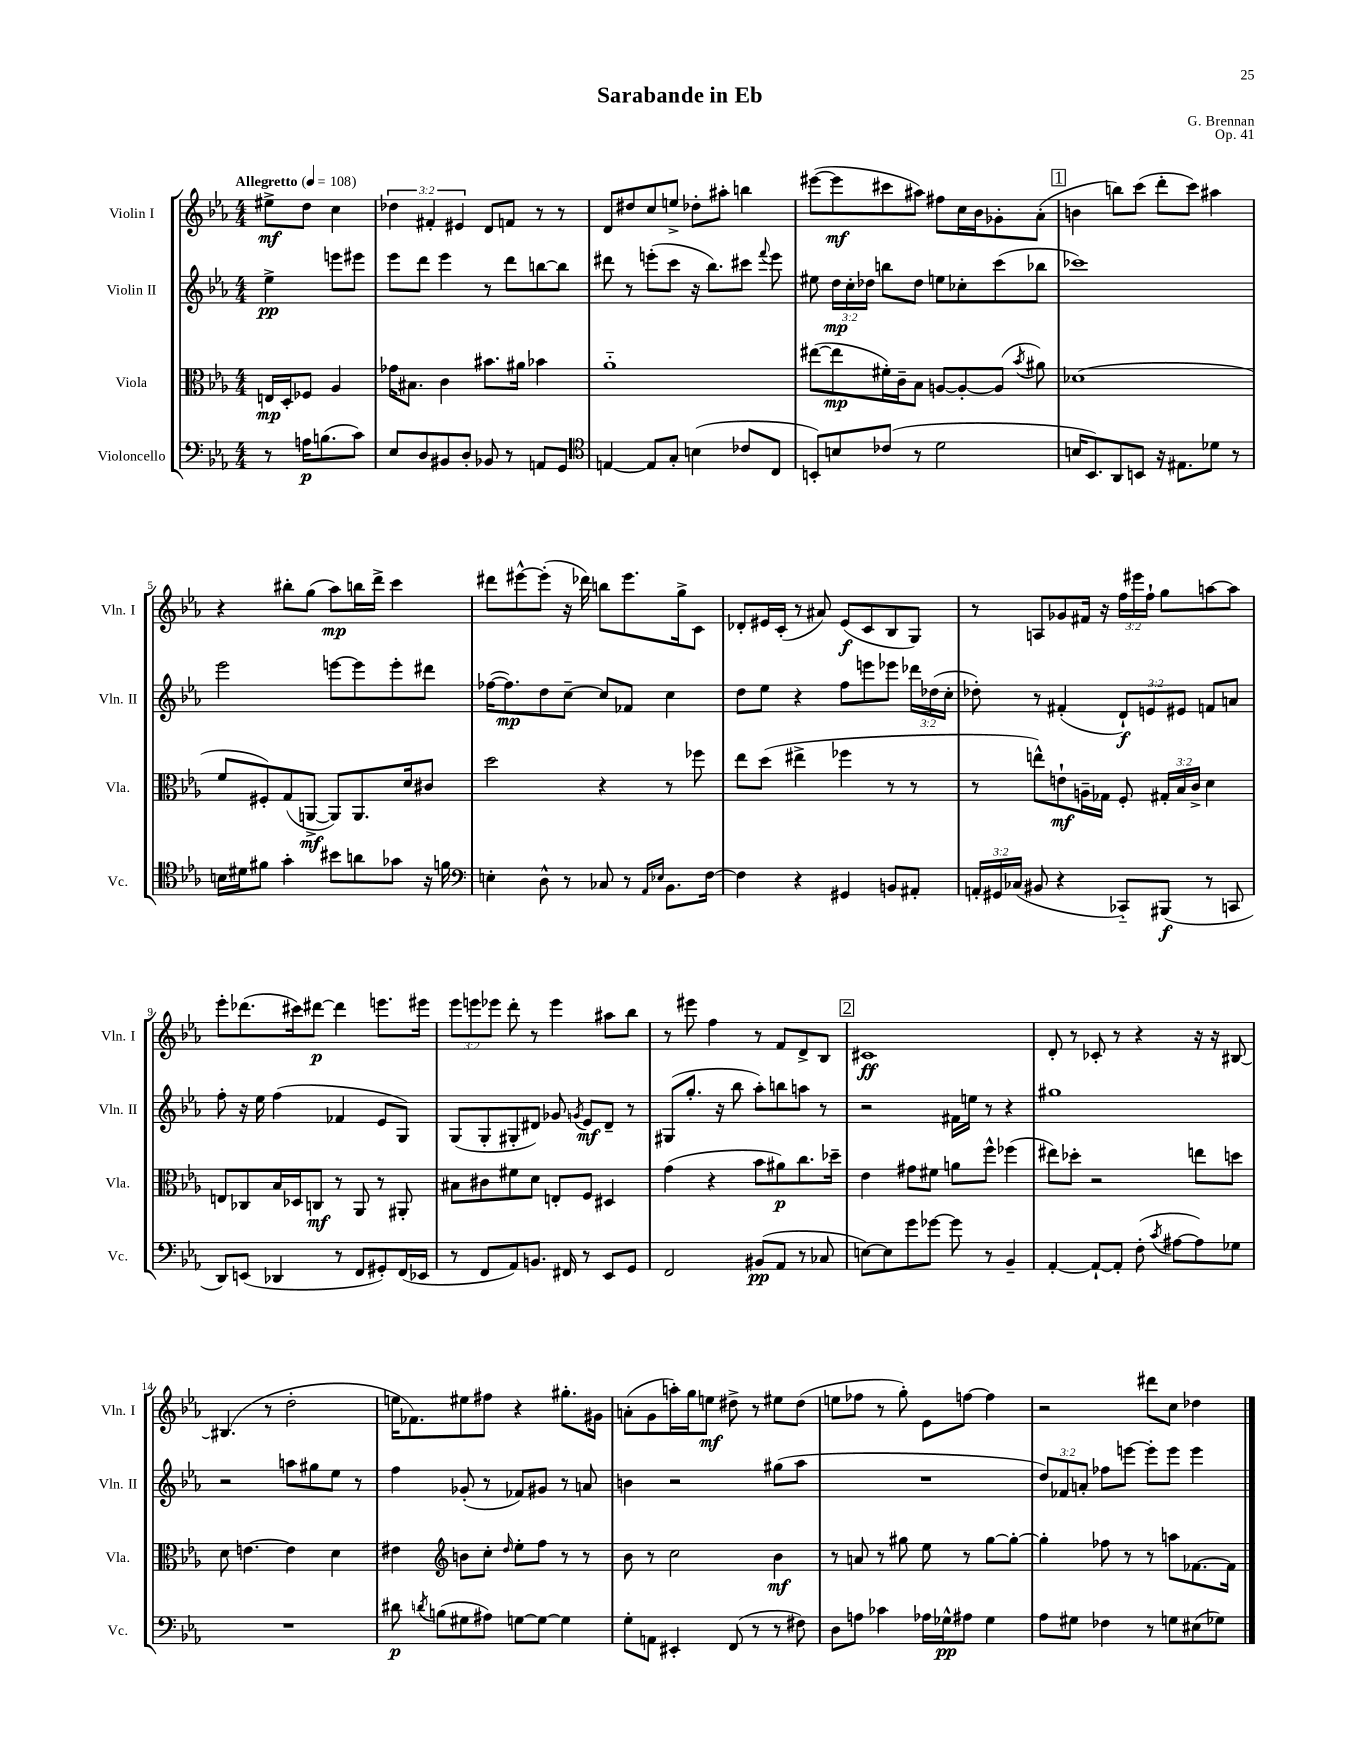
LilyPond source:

\header { title = "Sarabande in Eb" composer = "G. Brennan" opus = "Op. 41" }
<<
\new StaffGroup <<
\new Staff = "s0" \with { instrumentName = "Violin I" shortInstrumentName = "Vln. I" } {
    \clef treble \key ees \major \numericTimeSignature \time 4/4 \override Staff.TupletNumber.text = #tuplet-number::calc-fraction-text \partial 2 \tempo "Allegretto" 4 = 108
    \autoBeamOff eis''8[->\mf d''8] c''4 |
    \tuplet 3/2 { des''4 fis'4-. eis'4 } d'8[ f'8] r8 r8 |
    d'8[ dis''8 c''8 e''8]-> des''8[-. ais''8]-. b''4 |
    eis'''8[~( eis'''8\mf cis'''8 ais''8]) fis''8[ c''16 bes'16 ges'8-. aes'8]-.( |
    \mark \markup { \box "1" } b'4 b''8[) c'''8]( d'''8[-. c'''8]) ais''4 |
    r4 bis''8[-. g''8]( aes''8[\mp) b''16 d'''16]-> c'''4 |
    dis'''8[ eis'''8~-^ eis'''8]-.( r16 des'''16) b''8[ eis'''8. g''16-> c'8] |
    des'8[-. eis'16 c'16]-.( r8 ais'8) eis'8[\f( c'8 bes8 g8]) |
    r8 a8[ ges'8 fis'16] r16 \tuplet 3/2 { f''16[ eis'''16 f''16]-! } g''8[ a''8~ a''8] |
    ees'''8[-. des'''8.( cis'''16) dis'''8]~\p dis'''4 e'''8.[ eis'''16] |
    \tuplet 3/2 { ees'''8[ e'''8 ees'''8] } d'''8-. r8 ees'''4 ais''8[ bes''8] |
    r8 eis'''8 f''4 r8 f'8[ d'8-> bes8] |
    \mark \markup { \box "2" } cis'1\ff |
    d'8-. r8 ces'8-. r8 r4 r16 r16 bis8~ |
    bis4.( r8 d''2-. |
    e''16[ fes'8.) eis''8 fis''8] r4 gis''8.[-. gis'16] |
    a'8[-.( g'8 a''16-.) g''16 e''8]\mf dis''8-> r8 eis''8[ dis''8]( |
    e''8[ fes''8] r8 g''8-.) ees'8[ f''8]~ f''4 |
    r2 dis'''8[ c''8] des''4 \bar "|." |
}
\new Staff = "s1" \with { instrumentName = "Violin II" shortInstrumentName = "Vln. II" } {
    \clef treble \key ees \major \numericTimeSignature \time 4/4 \override Staff.TupletNumber.text = #tuplet-number::calc-fraction-text \partial 2
    \autoBeamOff ees''4->\pp e'''8[ eis'''8] |
    ees'''8[ d'''8] ees'''4 r8 d'''8[ b''8~ b''8] |
    dis'''8 r8 e'''8[-.( c'''8] r16 bes''8.[) cis'''8] \appoggiatura { f'''8 } e'''8 |
    eis''8 \tuplet 3/2 { d''16[\mp c''16-. des''16] } b''8[ des''8] e''8[ ces''8-. c'''8( bes''8] |
    \mark \markup { \box "1" } ces'''1) |
    ees'''2 e'''8[~ e'''8 e'''8-. dis'''8] |
    fes''16[~( fes''8.\mp) d''8 c''8]~-- c''8[ fes'8] c''4 |
    d''8[ ees''8] r4 f''8[ e'''8 ees'''8] \tuplet 3/2 { des'''16[ des''16( c''16]-. } |
    des''8-.) r8 fis'4-.( \tuplet 3/2 { d'8[-!\f) e'8 eis'8] } f'8[ a'8] |
    f''8-. r16 ees''16 f''4( fes'4 ees'8[ g8]) |
    g8[( g8-. gis8-. dis'8]) ges'8 \acciaccatura { g'8 } ees'8[\mf dis'8]-- r8 |
    gis8[( g''8.]-. r16 bes''8 aes''8[-.) b''8 a''8] r8 |
    \mark \markup { \box "2" } r2 fis'16[ e''16] r8 r4 |
    gis''1 |
    r2 a''8[ gis''8 ees''8] r8 |
    f''4 ges'8-.( r8 fes'8[) gis'8] r8 a'8 |
    b'4 r2 gis''8[( aes''8] |
    R1 |
    \tuplet 3/2 { d''8[) fes'8 a'8]-. } fes''8[ e'''8]~ e'''8[-. e'''8] e'''4 \bar "|." |
}
\new Staff = "s2" \with { instrumentName = "Viola" shortInstrumentName = "Vla." } {
    \clef alto \key ees \major \numericTimeSignature \time 4/4 \override Staff.TupletNumber.text = #tuplet-number::calc-fraction-text \partial 2
    \autoBeamOff e16[\mp d16-. fes8] aes4 |
    ges'16[ bis8.] c'4 bis'8.[ ais'16] bes'4 |
    aes'1-_ |
    eis''8[~( eis''8\mp fis'16-.) c'16-- bes8] a8[~ a8~-. a8]( \acciaccatura { bes'8 } ais'8) |
    \mark \markup { \box "1" } des'1( |
    f'8[ fis8-.) g8( a,8]~->\mf a,8[) a,8. d'16 cis'8] |
    d''2 r4 r8 fes''8 |
    ees''8[ d''8]( eis''4-> fes''4 r8 r8 |
    r8 e''8[-^) e'8-!\mf a16-- ges16] f8-. \tuplet 3/2 { gis16[-. bes16 c'16]-> } d'4 |
    e8[ ces8 bes16 des16 c8]\mf r8 aes,8 r8 ais,8-. |
    bis8[ cis'8 fis'8 d'8] e8[-. f8] dis4 |
    g'4( r4 bes'8[ ais'8\p) c''8. des''16]-- |
    \mark \markup { \box "2" } ees'4 gis'8[ fis'8] a'8[ f''8]-^ fes''4( |
    eis''8[) des''8]-. r2 e''8[ d''8] |
    d'8 e'4.~ e'4 d'4 |
    eis'4 \clef treble b'8[ c''8]-. \grace { d''16 } ees''8[-. f''8] r8 r8 |
    bes'8 r8 c''2 bes'4\mf |
    r8 a'8 r8 gis''8 ees''8 r8 gis''8[~ gis''8]~-. |
    gis''4-. fes''8 r8 r8 a''8[ fes'8.~ fes'16] \bar "|." |
}
\new Staff = "s3" \with { instrumentName = "Violoncello" shortInstrumentName = "Vc." } {
    \clef bass \key ees \major \numericTimeSignature \time 4/4 \override Staff.TupletNumber.text = #tuplet-number::calc-fraction-text \partial 2
    \autoBeamOff r8 a16[\p b8.( c'8]) |
    ees8[ d8 bis,8 d8]-. bes,8 r8 a,8[ g,8] |
    \clef tenor e4~ e8[ g8]-. b4( ces'8[ c8] |
    b,8[-.) b8 ces'8]( r8 d'2 |
    \mark \markup { \box "1" } b16[ bes,8.) aes,8 b,8] r16 eis8.[ des'8] r8 |
    b16[ dis'16 fis'8] g'4-. bis'8[ a'8 ges'8] r16 f'16 |
    \clef bass e4-. d8-^ r8 ces8 r8 \grace { aes,16[ ees16] } bes,8.[ f16]~ |
    f4 r4 gis,4 b,8[ ais,8]-. |
    \tuplet 3/2 { a,16[-. gis,16 ces16]( } bis,8 r4 ces,8[-_) bis,,8]\f( r8 c,8 |
    d,8[) e,8]( des,4 r8 f,8[ gis,8-.) f,16( ees,16] |
    r8 f,8[ aes,8) b,8.] fis,16 r8 ees,8[ g,8] |
    f,2 bis,8[\pp( aes,8] r8 ces8 |
    \mark \markup { \box "2" } e8[~) e8 g'8 ges'8]~ ges'8 r8 bes,4-- |
    aes,4~-. aes,8[~-! aes,8]-. f8-.( \acciaccatura { c'8 } ais8[~ ais8) ges8] |
    R1 |
    dis'8\p \acciaccatura { d'8 } b8[( gis8 ais8]) g8[~ g8]~ g4 |
    g8[-. a,8] eis,4-. f,8( r8 r8 fis8) |
    d8[ a8] ces'4 aes16[ ges16-^\pp ais8] ges4 |
    aes8[ gis8] fes4 r8 g8[ eis8( ges8]) \bar "|." |
}
>>
>>
